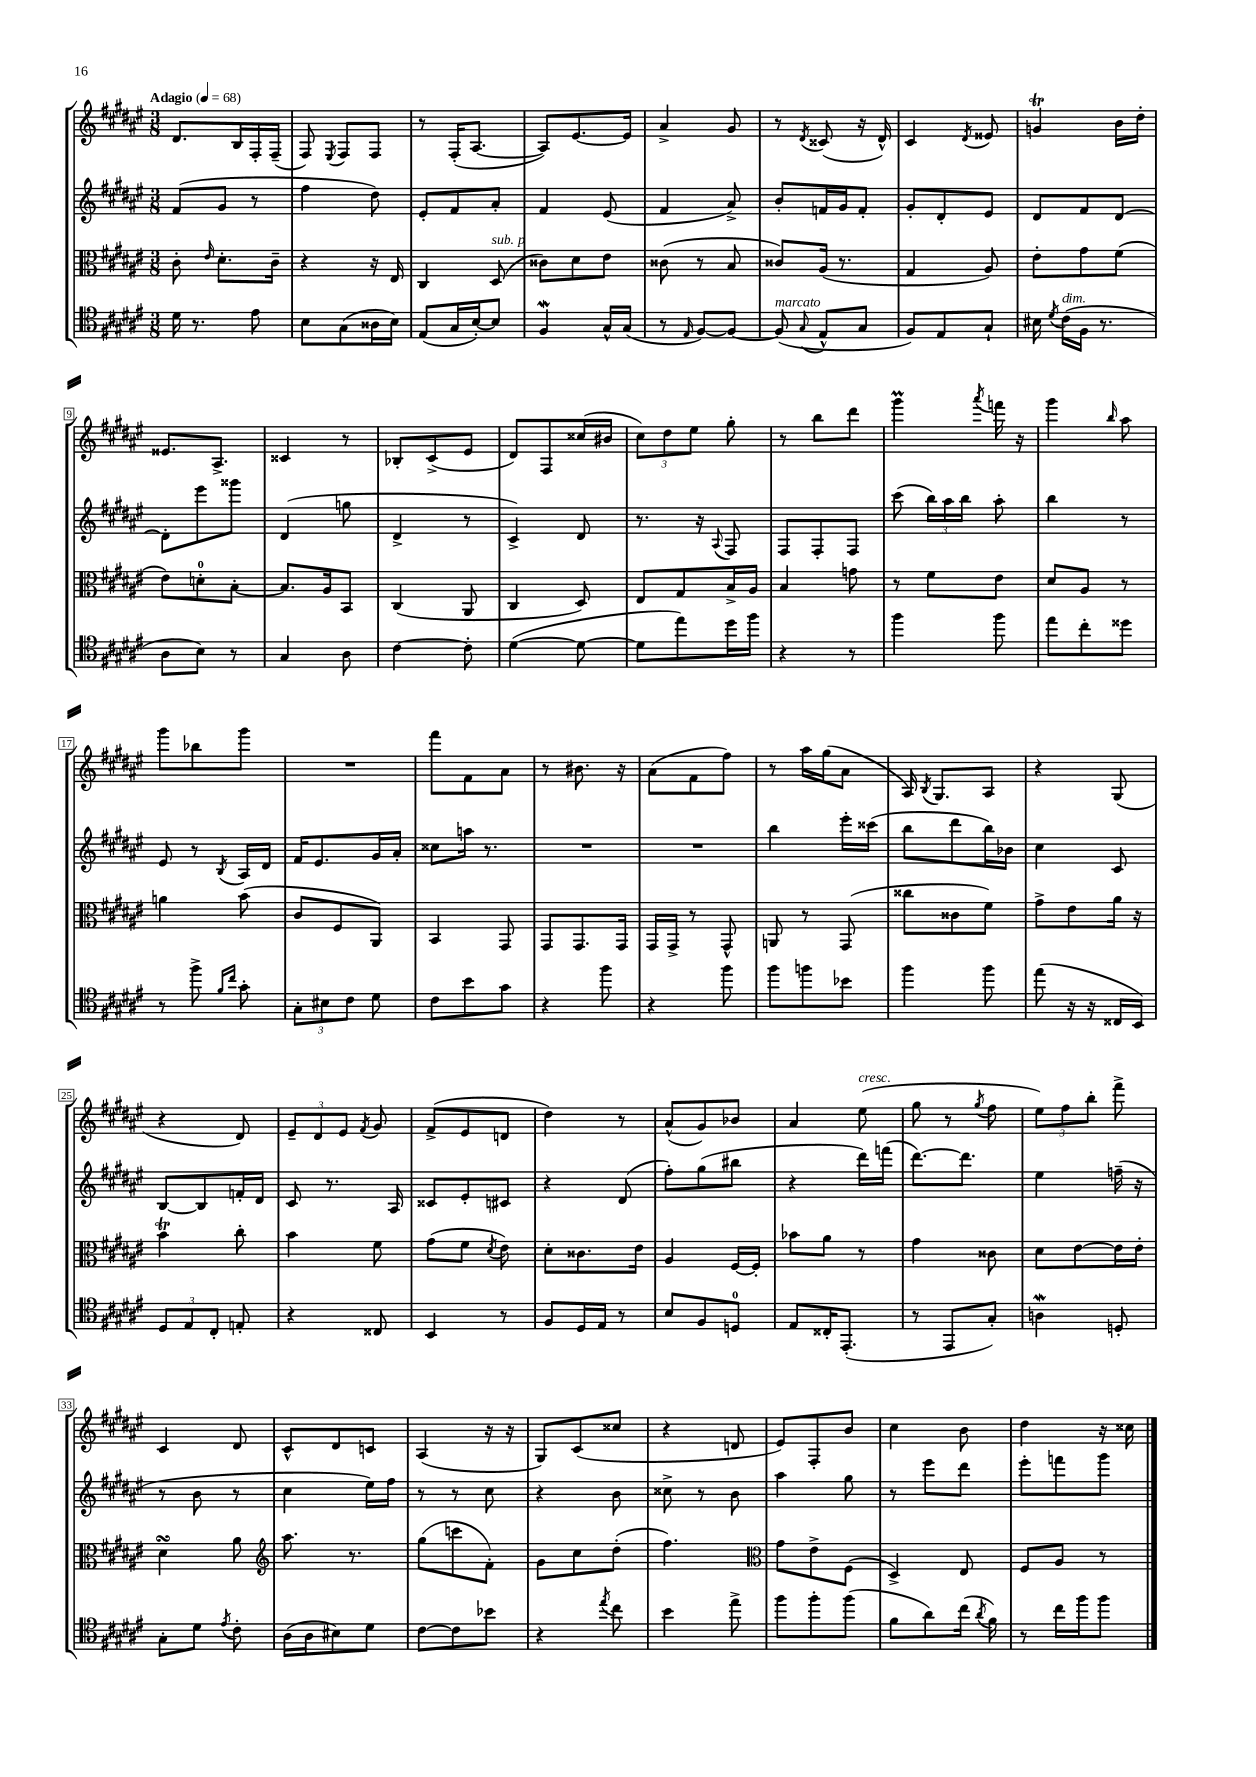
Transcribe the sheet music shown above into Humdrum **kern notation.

**kern	**kern	**kern	**kern
*part4	*part3	*part2	*part1
*staff4	*staff3	*staff2	*staff1
*clefC4	*clefC3	*clefG2	*clefG2
*k[f#c#g#d#a#e#]	*k[f#c#g#d#a#e#]	*k[f#c#g#d#a#e#]	*k[f#c#g#d#a#e#]
*M3/8	*M3/8	*M3/8	*M3/8
*MM68	*MM68	*MM68	*MM68
=1	=1	=1	=1
!	!	!	!LO:TX:a:B:t=Adagio
16d#\	8c#'\	(8f#/L	8.d#/L
8.r	.	.	.
.	16qqe#/	.	.
.	8.d#'\L	8g#/J	.
.	.	.	16B/L
8e#\	.	8r	16F#'/
.	16c#~\Jk	.	(16F#~/JJ
=2	=2	=2	=2
8B\L	4r	4ff#\	8F#/)
.	.	.	8qE#/
(8G#\	.	.	8F#/L
16A##X\L	16r	8dd#\)	8F#/J
16B\JJ)	16E#/	.	.
=3	=3	=3	=3
(8E#/L	4C#/	8e#'/L	8r
16G#/L	.	8f#/	(16F#'/KL
[16B'/J)	.	.	[8.A#/J
!	!LO:TX:a:i:t=sub. p	!	!
8B/J]	(8D#/	8a#'/J	.
=4	=4	=4	=4
4F#w/	8c##X\L)	4f#/	8A#/L])
.	8d#\	.	[8.e#/
16G#^^/LL	8e#\J	(8e#/	.
(16G#/JJ	.	.	16e#/Jk]
=5	=5	=5	=5
8r	(8c##X\	4f#/	4a#^/
16qqE#/	.	.	.
[8F#/L)	8r	.	.
8F#/J_	8B/	8a#^/)	8g#/
=6	=6	=6	=6
!LO:TX:a:i:t=marcato	!	!	!
(8F#/]	8c##X/L)	8b'/L	8r
8qqG#/	.	.	8qd#/
8E#^^/L	(16A#/Jk	16fn/L	(8c##X/
.	8.r	16g#/J	.
8G#/J	.	8f'/J	16r
.	.	.	16d#^^/)
=7	=7	=7	=7
8F#/L)	4G#/	8g#'/L	4c#/
8E#/	.	8d#'/	.
.	.	.	8qd#/
8G#`/J	8A#/)	8e#/J	8e##X/
=8	=8	=8	=8
16B#X\	8e#'\L	8d#/L	4gnT/
8qd#/	.	.	.
!LO:TX:a:i:t=dim.	!	!	!
(16c#\LL	.	.	.
16F#\JJ	8g#\	8f#/	.
8.r	.	.	.
.	(8f#\J	[8d#/J	16b\LL
.	.	.	16dd#'\JJ
!!LO:LB:g=z
=9	=9	=9	=9
8A#\L	8e#\L)	8d#'\L]	8.e##X/L
8B\J)	8dn'\	8eee#\	.
.	.	.	8.A#^/J
8r	[8B'\J	8ggg##X\J	.
=10	=10	=10	=10
4G#/	8.B/L]	(4d#/	4c##X/
.	16A#/k	.	.
8A#\	8BB/J	8ggn\	8r
=11	=11	=11	=11
[4c#\	(4C#/	4d#^/	8B-X'/L
.	.	.	(8c#^/
8c#'\]	8AA#/	8r	8e#/J
=12	=12	=12	=12
([4d#\	4C#/	4c#^/)	8d#/L)
.	.	.	8F#/
8d#\_	8D#/)	8d#/	(16cc##X/L
.	.	.	16b#X/JJ
=13	=13	=13	=13
8d#\L]	8E#/L	8.r	12cc#\L)
.	.	.	12dd#\
8ee#\)	8G#/	.	.
.	.	.	12ee#\J
.	.	16r	.
.	.	8qqA#/	.
16dd#\L	16B^/L	8F#/	8gg#'\
16ff#\JJ	16A#/JJ	.	.
=14	=14	=14	=14
4r	4B/	8F#/L	8r
.	.	8F#'/	8bb\L
8r	8gn\	8F#/J	8ddd#\J
=15	=15	=15	=15
4ff#\	8r	(8ccc#\	4ggg#M\
.	8f#\L	24bb\LL)	.
.	.	24aa#\	.
.	.	24bb\JJ	.
.	.	.	8qaaa#/
8ff#\	8e#\J	8aa#'\	16fffn\
.	.	.	16r
=16	=16	=16	=16
8ee#\L	8d#/L	4bb\	4ggg#\
8cc#'\	8A#/J	.	.
.	.	.	16qqbb/
8dd##X\J	8r	8r	8aa#\
!!LO:LB:g=z
=17	=17	=17	=17
8r	4an\	8e#/	8ggg#\L
8ff#^\	.	8r	8bb-X\
16qqf#/LL	.	.	.
16qqcc#/JJ	.	8qB/	.
8g#'\	(8b\	16A#/LL	8ggg#\J
.	.	16d#/JJ	.
=18	=18	=18	=18
12G#'\L	8c#/L	16f#/KL	4.r
.	.	8.e#/	.
12B#X\	.	.	.
.	8F#/	.	.
12c#\J	.	.	.
8d#\	8AA#/J)	16g#/L	.
.	.	16a#'/JJ	.
=19	=19	=19	=19
8c#\L	4BB/	8cc##X\L	8fff#\L
8b\	.	16aan\Jk	8f#\
.	.	8.r	.
8g#\J	8GG#/	.	8a#\J
=20	=20	=20	=20
4r	8GG#/L	4.r	8r
.	8.GG#/	.	8.b#X\
8ff#\	.	.	.
.	16GG#/Jk	.	16r
=21	=21	=21	=21
4r	16GG#/LL	4.r	(8a#\L
.	16GG#^/JJ	.	.
.	8r	.	8f#\
8ff#\	8GG#^^/	.	8ff#\J)
=22	=22	=22	=22
8ff#\L	8AAn/	4bb\	8r
8ffn\	8r	.	16aa#\LL
.	.	.	(16gg#\J
8b-X\J	(8GG#/	16eee#'\LL	8a#\J
.	.	(16ccc##X\JJ	.
=23	=23	=23	=23
4ff#\	8cc##X\L	8bb\L	16A#/)
.	.	.	8qB/
.	.	.	8.G#/L
.	8c##X\	8ddd#\	.
8ff#\	8f#\J)	16bb\L)	8A#/J
.	.	16b-X\JJ	.
=24	=24	=24	=24
(8ee#\	8g#^\L	4cc#\	4r
16r	8e#\	.	.
16r	.	.	.
16C##X/LL	16a#\Jk	8c#/	(8G#/
16BB/JJ)	16r	.	.
!!LO:LB:g=z
=25	=25	=25	=25
12D#/L	4bT\	[8B/L	4r
12E#/	.	.	.
.	.	8B/]	.
12C#'/J	.	.	.
8En'/	8cc#'\	16fn'/L	8d#/)
.	.	16d#/JJ	.
=26	=26	=26	=26
4r	4b\	8c#/	12e#~/L
.	.	.	12d#/
.	.	8.r	.
.	.	.	12e#/J
.	.	.	8qf#/
8C##X/	8f#\	.	8g#/
.	.	16A#/	.
=27	=27	=27	=27
4BB/	(8g#\L	8c##X/L	(8f#^/L
.	8f#\J	8e#'/	8e#/
.	8qd#/	.	.
8r	8e#\)	8c#X/J	8dn/J
=28	=28	=28	=28
8F#/L	8d#'\L	4r	4dd#\)
16D#/L	8.c##X\	.	.
16E#/JJ	.	.	.
8r	.	(8d#/	8r
.	16e#\Jk	.	.
=29	=29	=29	=29
8B/L	4A#/	8ff#'\L)	(8a#^^/L
8F#/	.	(8gg#\	8g#/)
8Dn/J	[16F#/LL	8bb#X\J	8b-X/J
.	16F#'/JJ]	.	.
=30	=30	=30	=30
8E#/L	8b-X\L	4r	4a#/
16C##X'/K	8a#\J	.	.
(8.EE#'/J	.	.	.
!	!	!	!LO:TX:a:i:t=cresc.
.	8r	16ddd#\LL)	(8ee#\
.	.	(16fffn\JJ	.
=31	=31	=31	=31
8r	4g#\	[8.ddd#\L)	8gg#\
8EE#/L	.	.	8r
.	.	8.ddd#\J]	.
.	.	.	8qgg#/
8G#'/J)	8c##X\	.	8ff#\
=32	=32	=32	=32
4Anw\	8d#\L	4ee#\	12ee#\L)
.	.	.	12ff#\
.	[8e#\	.	.
.	.	.	12bb'\J
8Dn'/	16e#\L]	(16ffn~\	8fff#^\
.	16e#'\JJ	16r	.
!!LO:LB:g=z
=33	=33	=33	=33
8G#'\L	4d#sSSS\	8r	4c#/
8d#\J	.	8b\	.
8qe#/	.	.	.
8c#'\	8a#\	8r	8d#/
=34	=34	=34	=34
*	*clefG2	*	*
(16A#\LL	8.aa#\	4cc#\	8c#^^/L
16A#\J	.	.	.
8B#X\)	.	.	8d#/
.	8.r	.	.
8d#\J	.	16ee#\LL)	8cn/J
.	.	16ff#\JJ	.
=35	=35	=35	=35
[8c#\L	(8gg#\L	8r	(4A#/
8c#\]	8cccn\	8r	.
8b-X\J	8f#'\J)	8cc#\	16r
.	.	.	16r
=36	=36	=36	=36
4r	8g#\L	4r	8G#/L)
.	8cc#\	.	(8c#/
8qee#/	.	.	.
8cc#\	(8dd#'\J	8b\	8cc##X/J
=37	=37	=37	=37
4b\	4.ff#\)	8cc##X^\	4r
.	.	8r	.
8ee#^\	.	8b\	8dn/
=38	=38	=38	=38
*	*clefC3	*	*
8ff#\L	8g#\L	4aa#\	8e#/L)
8ff#'\	8e#^\	.	8F#'/
(8ff#\J	(8F#\J	8gg#\	8b/J
=39	=39	=39	=39
8f#\L	4D#^/)	8r	4cc#\
8a#\)	.	8eee#\L	.
(16cc#\Jk	8E#/	8ddd#\J	8b\
8qa#/	.	.	.
16f#\)	.	.	.
=40	=40	=40	=40
8r	8F#/L	8eee#'\L	4dd#\
16cc#\LL	8A#/J	8fffn\	.
16ff#\J	.	.	.
8ff#\J	8r	8ggg#\J	16r
.	.	.	16cc##X\
==	==	==	==
*-	*-	*-	*-
